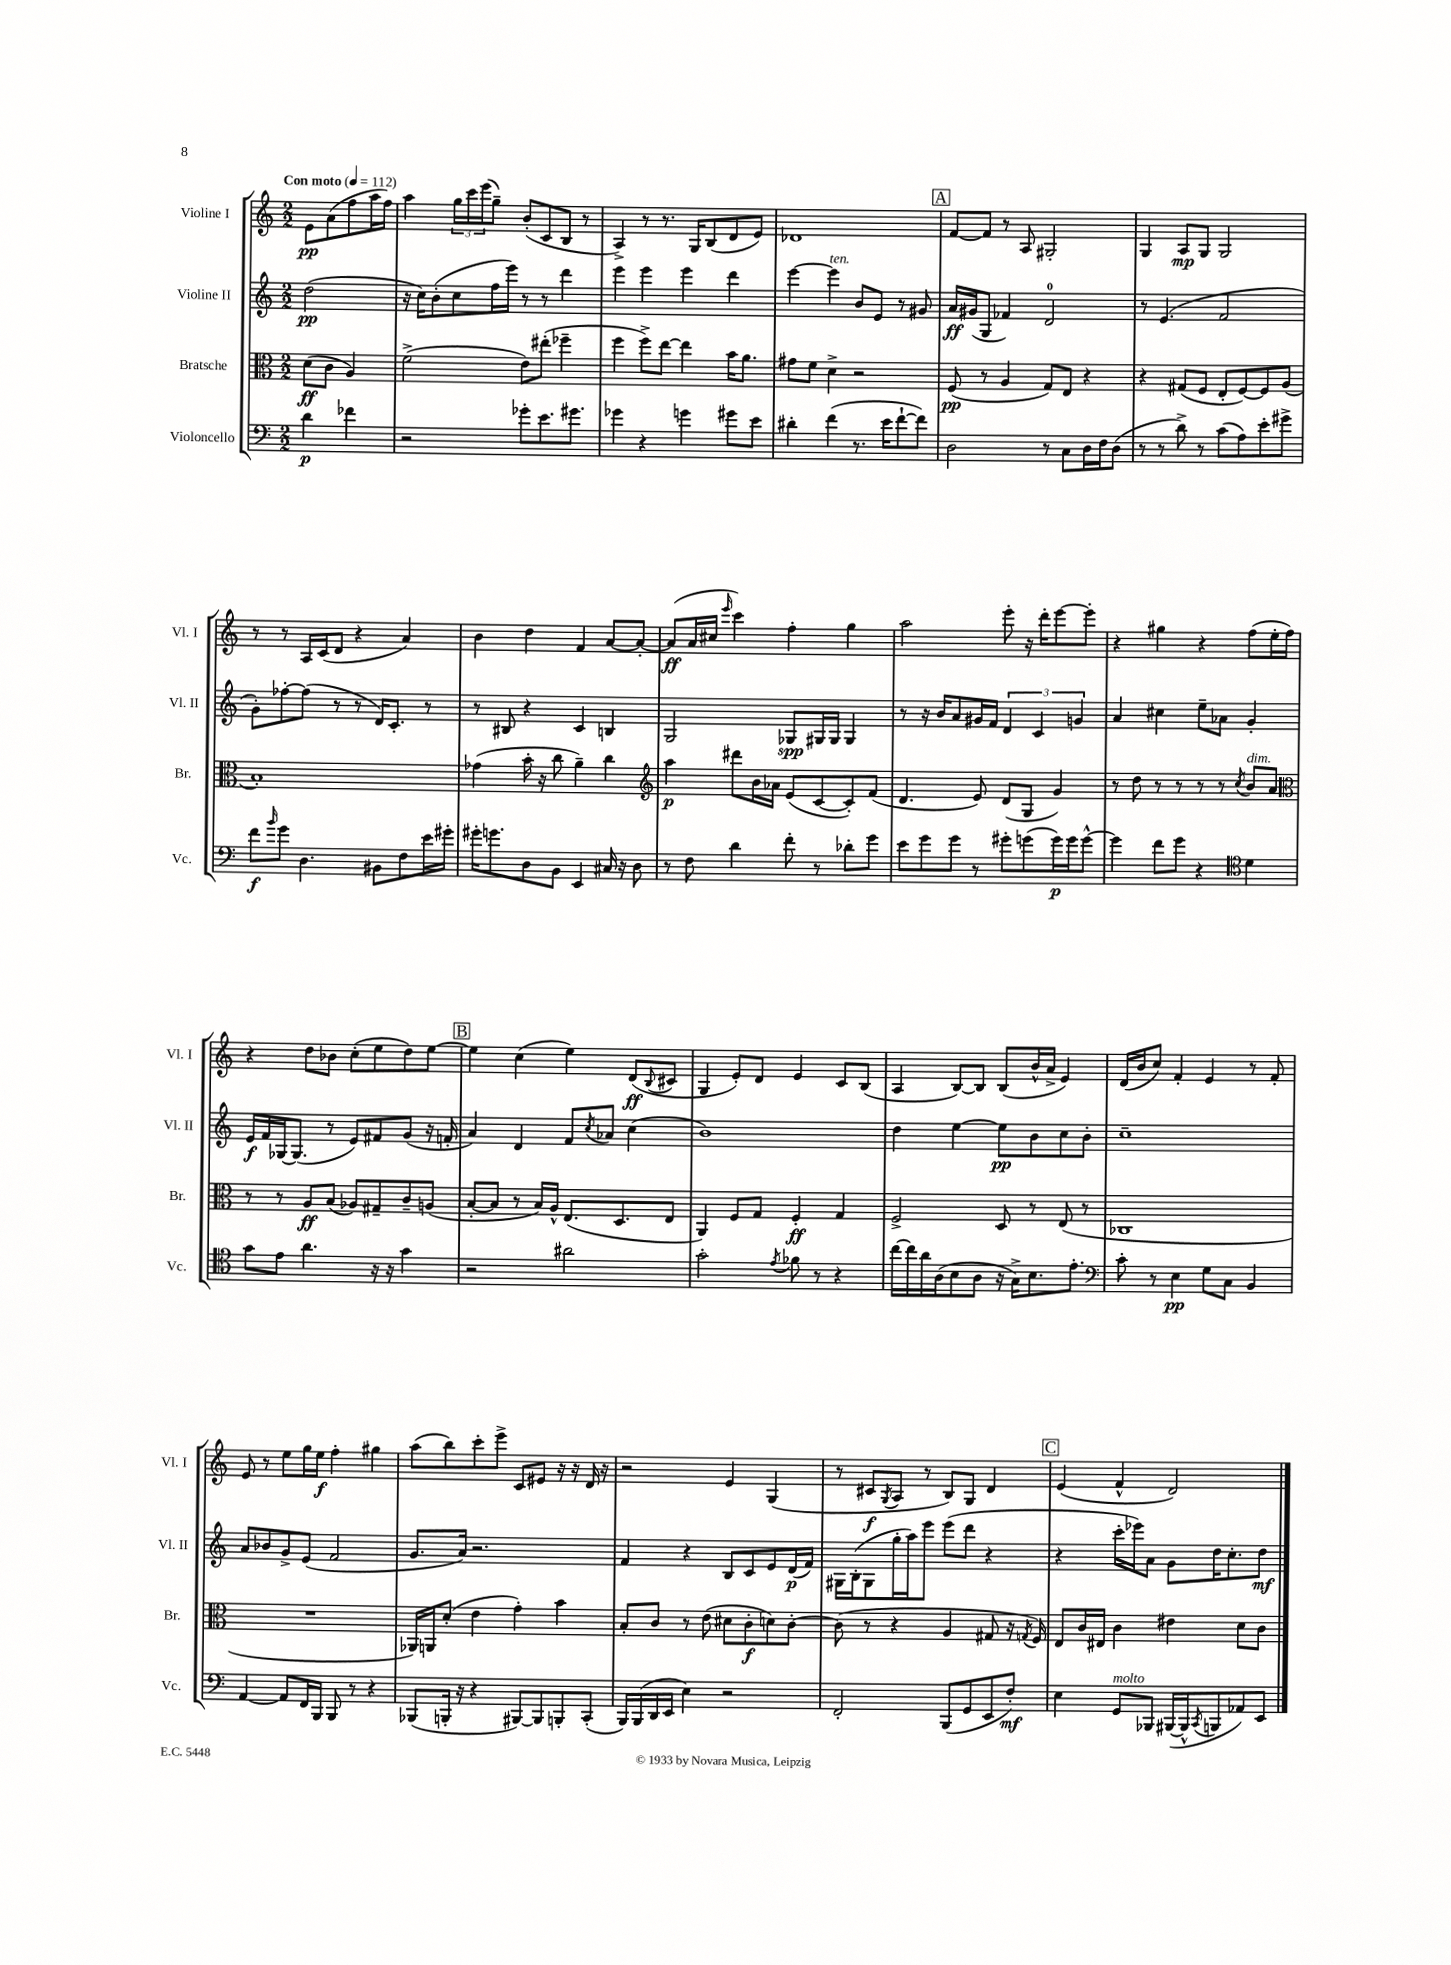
<<
\new StaffGroup <<
\new Staff = "s0" \with { instrumentName = "Violine I" shortInstrumentName = "Vl. I" } {
    \clef treble \key c \major \numericTimeSignature \time 2/2 \partial 2 \tempo "Con moto" 4 = 112
    e'8\pp a'8( f''8 a''16 f''16) |
    a''4 \tuplet 3/2 { g''16 c'''16 e'''16( } g''8--) b'8-.( c'8 b8 r8 |
    a4->) r8 r8. g16 b8( d'8 e'8) |
    des'1 |
    \mark \markup { \box "A" } f'8~ f'8 r8 a8 gis2-. |
    g4 a8\mp g8 g2 |
    r8 r8 a16 c'16( d'8 r4 a'4) |
    b'4 d''4 f'4 a'8~ a'8~-. |
    a'8\ff( a'16 cis''16 \grace { e'''16 } c'''4) f''4-. g''4 |
    a''2 e'''8-. r16 d'''16-. e'''8~ e'''8-. |
    r4 gis''4 r4 f''8( e''16-. f''16) |
    r4 d''8 bes'8 c''8-.( e''8 d''8) e''8~ |
    \mark \markup { \box "B" } e''4 c''4( e''4) d'8\ff( \appoggiatura { b8 } cis'8 |
    g4 e'8-.) d'8 e'4 c'8 b8( |
    a4 b8~) b8 b8( b'16-^ a'16-> e'4) |
    d'16( b'16 c''8) f'4-. e'4 r8 f'8-. |
    e'8 r8 e''8 g''16 e''16\f f''4-. gis''4 |
    a''8( b''8) c'''8-. e'''8-> c'8 eis'8 r16 r16 d'16 r16 |
    r2 e'4 g4( |
    r8 cis'8\f \acciaccatura { g8 } a8 r8 b8) g8 d'4 |
    \mark \markup { \box "C" } e'4( f'4-^ d'2) \bar "|." |
}
\new Staff = "s1" \with { instrumentName = "Violine II" shortInstrumentName = "Vl. II" } {
    \clef treble \key c \major \numericTimeSignature \time 2/2 \partial 2
    d''2\pp( |
    r16 c''16) b'8-.( c''8 f''16 e'''16) r8 r8 d'''4 |
    e'''4 e'''4 e'''4 d'''4 |
    e'''4~ e'''4^\markup { \italic "ten." } b'8 e'8 r8 gis'8 |
    \mark \markup { \box "A" } a'16\ff gis'16( g8 fes'4) d'2-0 |
    r8 e'4.( f'2 |
    g'8-.) fes''8~-. fes''8( r8 r8 d'16) c'8.-. r8 |
    r8 bis8 r4 c'4 b4 |
    g2 ges8\spp gis16 gis16 gis4 |
    r8 r16 b'16 a'8 gis'16 f'16 \tuplet 3/2 { d'4 c'4 g'4 } |
    a'4 cis''4 e''8-- aes'8 g'4-. |
    e'16\f f'16 ges16~ ges8.( r8 e'8) fis'8 g'8( r16 f'16-. |
    \mark \markup { \box "B" } a'4) d'4 f'8 \acciaccatura { c''8 } aes'8 c''4( |
    b'1) |
    d''4 e''4~ e''8\pp b'8 c''8 b'8-. |
    c''1-- |
    a'8 bes'8 g'8-> e'8( f'2 |
    g'8. a'16) r2. |
    f'4 r4 b8 c'8 e'8 d'16\p( f'16) |
    gis16 b16-.( gis8 g''16-. a''16) e'''8 e'''8( d'''8 r4 |
    \mark \markup { \box "C" } r4 c'''16-. ees'''16) a'8 g'8 d''16 c''8.-. d''8\mf \bar "|." |
}
\new Staff = "s2" \with { instrumentName = "Bratsche" shortInstrumentName = "Br." } {
    \clef alto \key c \major \numericTimeSignature \time 2/2 \partial 2
    d'8\ff( c'8 a4) |
    f'2->( e'8) eis''8-.( fes''4-- |
    f''4 f''8->) e''8~ e''4 b'16 a'8. |
    gis'8 f'8 d'4-> r2 |
    \mark \markup { \box "A" } f8\pp( r8 a4 g8) e8 r4 |
    r4 gis8( f8 e8-. f8~) f8 a8( |
    b1-.) |
    ges'4( b'16-. r16 c''8 a'4--) c''4 |
    \clef treble a''4\p dis'''8 b'16 aes'16 e'8( c'8~ c'8-.) f'8( |
    d'4. e'8) d'8( g8 g'4) |
    r8 d''8 r8 r8 r8 r8 \acciaccatura { c''8 } b'8^\markup { \italic "dim." } a'8 |
    \clef alto r8 r8 a8\ff b8( aes8) gis8-- c'8-- a8( |
    \mark \markup { \box "B" } b8~-. b8 r8 b16) a16-^ e8.( d8. e8 |
    a,4) f8 g8 f4-.\ff g4 |
    f2-> d8 r8 e8( r8 |
    ces1 |
    R1 |
    aes,16) a,16 d'8-.( e'4 g'4-.) b'4 |
    b8-. c'8 r8 e'8( dis'8 c'8-.\f d'8) c'8~-. |
    c'8( r8 r4 a4 gis8 r16 \acciaccatura { g8 } f16) |
    \mark \markup { \box "C" } e8 c'16 eis16 c'4 eis'4 d'8 c'8 \bar "|." |
}
\new Staff = "s3" \with { instrumentName = "Violoncello" shortInstrumentName = "Vc." } {
    \clef bass \key c \major \numericTimeSignature \time 2/2 \partial 2
    d'4\p fes'4 |
    r2 ges'8-. e'8. gis'8. |
    ges'4 r4 g'4 gis'8 e'8 |
    dis'4-. f'4( r8. e'16 f'8~-! f'8) |
    \mark \markup { \box "A" } d2 r8 c8 d16 f16 d8( |
    r8 r8 d'8->) r8 c'8( a8) e'8-. gis'8-> |
    f'8\f \grace { b'16 } g'8 d4. bis,8 f8 e'16 gis'16-. |
    gis'16-. g'8. d8 b,8 e,4 cis16 r16 d8 |
    r8 f8 d'4 f'8-. r8 des'8-. g'8 |
    e'8 g'8 g'8 r8 gis'8-. g'8( g'16\p) g'16 g'8~-^ |
    g'4 f'8 g'8 r4 \clef tenor d'4 |
    g'8 e'8 a'4. r16 r16 g'4 |
    \mark \markup { \box "B" } r2 ais'2 |
    g'2-. \acciaccatura { e'8 } fes'8 r8 r4 |
    c''16~ c''16 a'16 a16( b8 a8 r16 g16->) b8. e'8.-. |
    \clef bass c'8-. r8 e4\pp g8 c8 b,4 |
    a,4~ a,8 f,16 b,,16 b,,8 r8 r4 |
    bes,,8( b,,16-. r16 r4 bis,,8~) bis,,8 b,,8-. c,8-.( |
    b,,16) b,,16( d,16 e,16 e4) r2 |
    f,2-. b,,8( g,8 e,8 f8-.\mf) |
    \mark \markup { \box "C" } e4 g,8^\markup { \italic "molto" } bes,,8 bis,,16~( bis,,16-^ \acciaccatura { c,8 } b,,8 aes,8) e,8 \bar "|." |
}
>>
>>
\layout { \context { \Score \remove "Bar_number_engraver" } }
